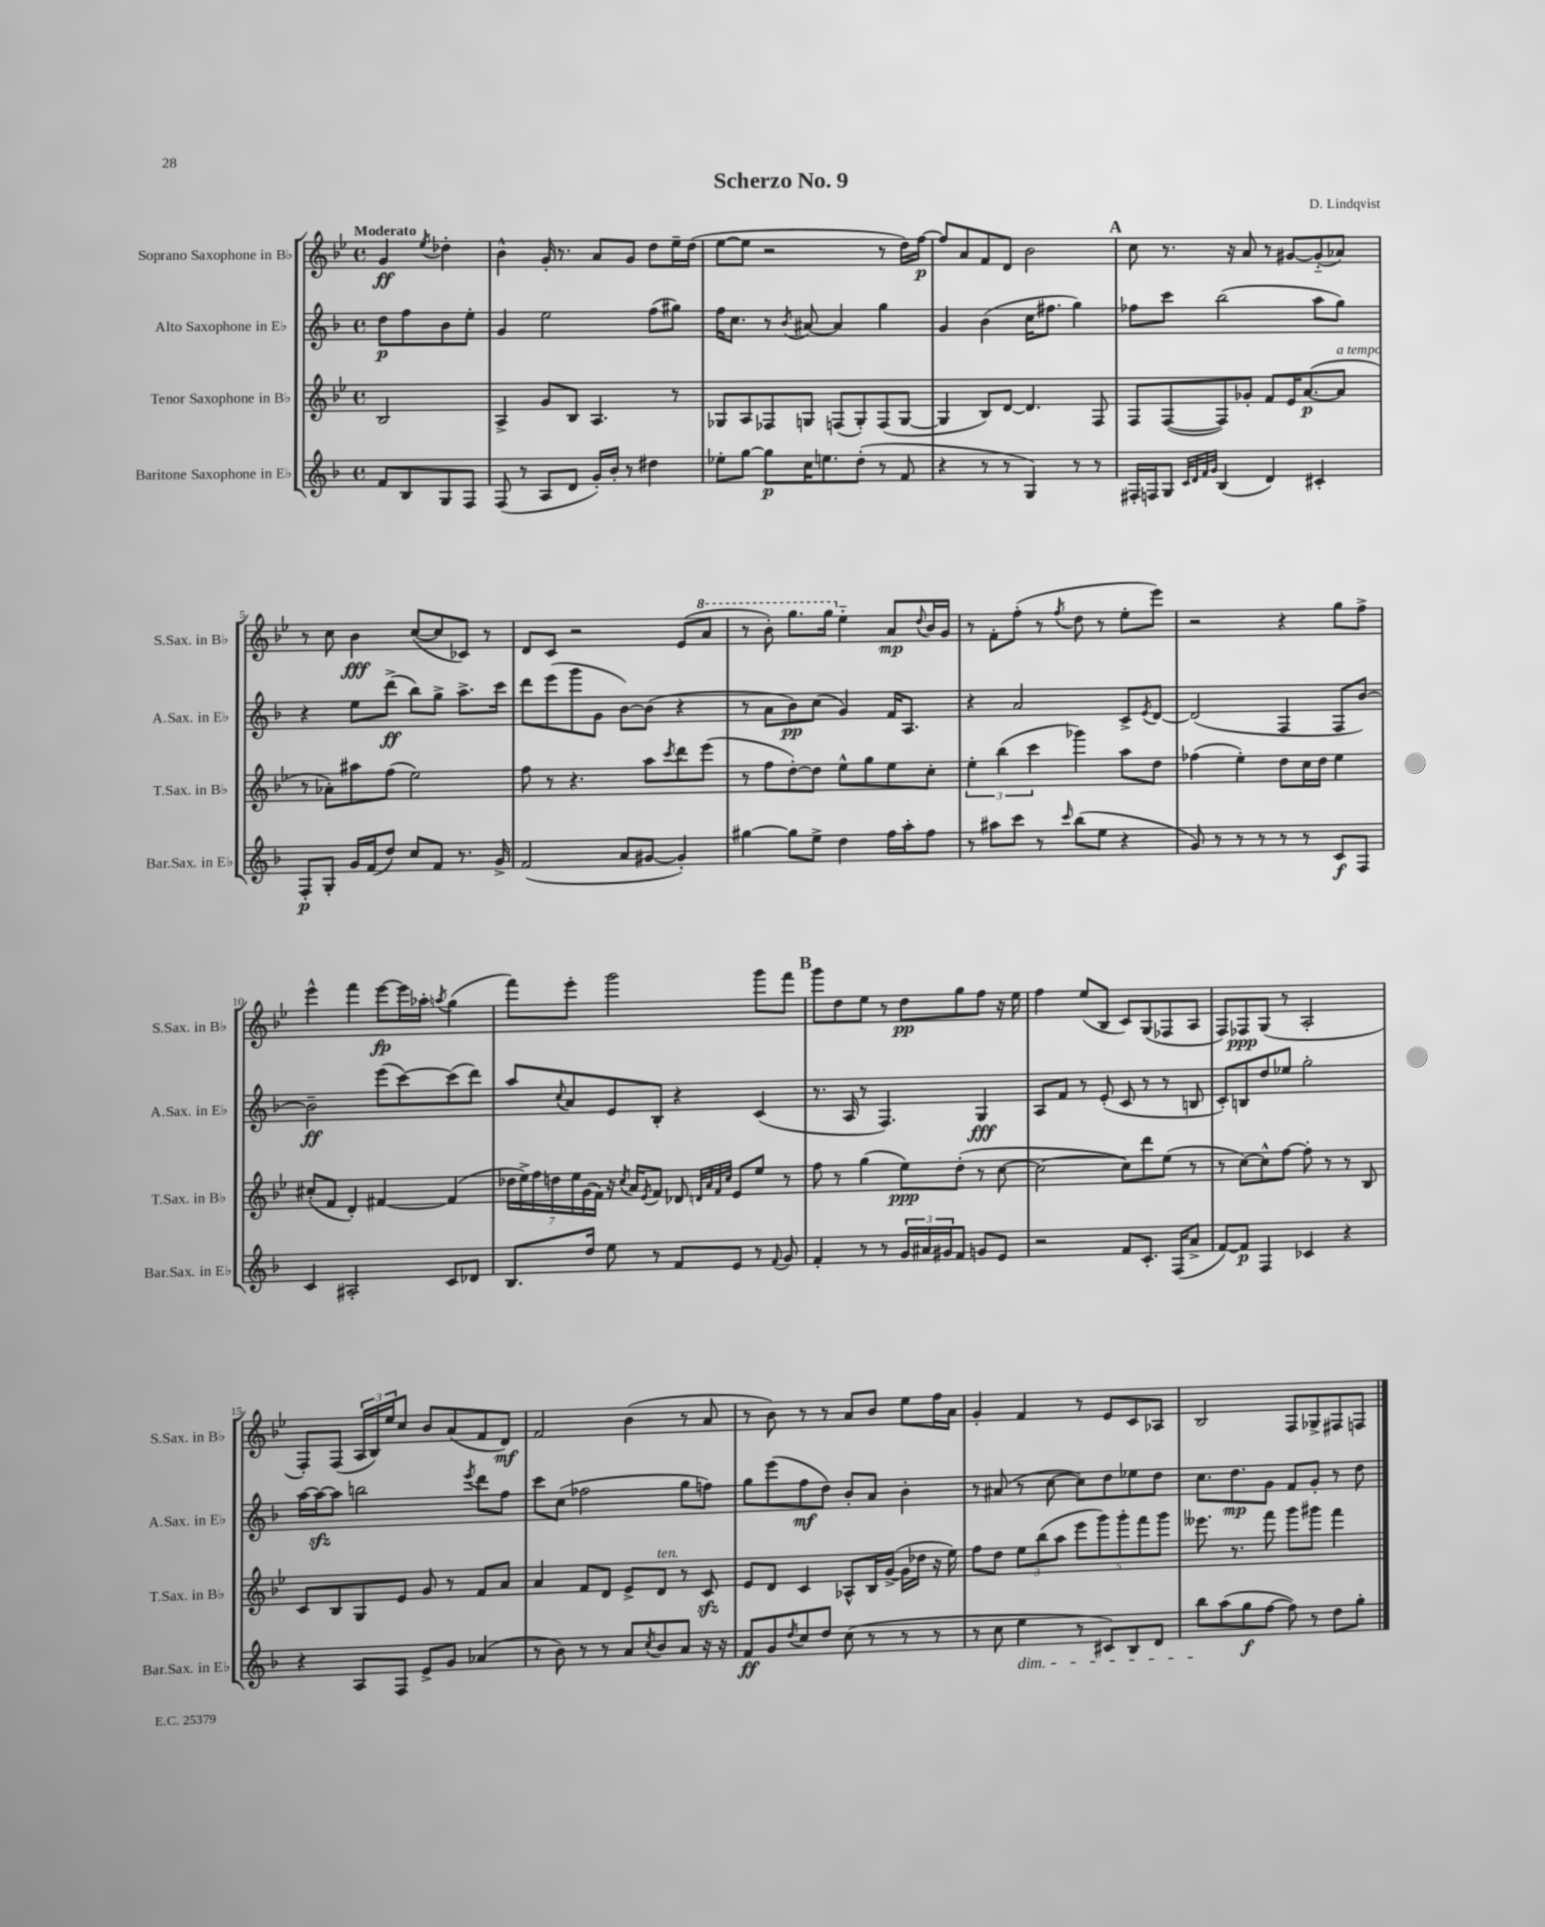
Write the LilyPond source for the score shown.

\header { title = "Scherzo No. 9" composer = "D. Lindqvist" }
<<
\new StaffGroup <<
\new Staff = "s0" \with { instrumentName = "Soprano Saxophone in Bb" shortInstrumentName = "S.Sax. in Bb" } {
    \clef treble \key bes \major \defaultTimeSignature \time 4/4 \partial 2 \tempo "Moderato"
    g'4\ff \acciaccatura { ees''8 } des''4-. |
    bes'4-^ g'16-. r8. a'8 g'8 d''8 ees''16-- d''16( |
    ees''8~ ees''8 r2 r8 d''16) f''16~\p |
    f''8 a'8 f'8 d'8 bes'2 |
    \mark \markup { \bold "A" } c''8 r8. r16 a'8 r8 gis'8~ gis'8-_( aes'8) |
    r8 c''8 bes'4\fff c''8~( c''8 ces'8) r8 |
    d'8 c'8 r2 ees'8( \ottava #1 a''8 |
    r8 bes''8-.) g'''8. g'''16 \ottava #0 ees''4-_ a'8\mp \appoggiatura { d''8 } bes'16 g'16 |
    r8 f'8-. f''8-.( r8 \acciaccatura { f''8 } d''8 r8 ees''8-. ees'''8) |
    r2 r4 g''8 f''8-> |
    ees'''4-^ f'''4 ees'''8~\fp ees'''16 aes''16-. \acciaccatura { a''8 } g''4( |
    f'''8) ees'''8-. g'''2 g'''8 f'''8 |
    \mark \markup { \bold "B" } g'''8 d''8 ees''8 r8 d''8\pp g''8 f''8 r16 ees''16 |
    f''4 ees''8( bes8 c'8) g8( fes8 a8 |
    f8) fes8\ppp g8( r8 a2-. |
    f8-.) f8( \tuplet 3/2 { a16 bes16) ees''16 } c''8 bes'8 a'8( f'8 d'8\mf) |
    f'2 bes'4( r8 a'8 |
    r8 bes'8) r8 r8 a'8 bes'8 ees''8 f''16 a'16 |
    g'4-. f'4 r8 ees'8 c'8 aes8 |
    bes2 f8 ges8-> fis8 f8 \bar "|." |
}
\new Staff = "s1" \with { instrumentName = "Alto Saxophone in Eb" shortInstrumentName = "A.Sax. in Eb" } {
    \clef treble \key f \major \defaultTimeSignature \time 4/4 \partial 2
    d''8\p f''8 bes'8 e''8-. |
    g'4 e''2 f''8( gis''8) |
    f''16 c''8. r8 \acciaccatura { bes'8 } ais'8~ ais'4 g''4 |
    g'4 bes'4( c''16 fis''8. g''4) |
    \mark \markup { \bold "A" } fes''8 c'''8 bes''2( a''8 g''8) |
    r4 e''8 d'''8->\ff( bes''8) g''8-> a''8.-> c'''16 |
    d'''8 e'''8( g'''8 g'8 bes'8~) bes'8( r4 |
    r8 a'8 bes'8\pp) c''8( g'4) f'16 a8. |
    r4 a'2 c'8-> \acciaccatura { e'8 } d'8~ |
    d'2( f4 f8 bes'8~) |
    bes'2--\ff e'''8( c'''8~) c'''8( d'''8) |
    a''8 \appoggiatura { c''8 } a'8 e'8 bes8-. r4 c'4( |
    \mark \markup { \bold "B" } r8. a16 r8 f4.) g4\fff |
    a8 f'8 r8 e'8-.( c'8 r8 r8 b8 |
    c'8-.) b8 d''8 ees''8 g''2-. |
    a''16~ a''16~\sfz a''8 b''2 \acciaccatura { e'''8 } d'''8 f''8 |
    c'''8 c''8( fes''2 g''8 f''8) |
    g''8 e'''8( f''8\mf d''8) bes'8-. a'8 bes'4-. |
    r8 ais'8( r8 c''8~ c''8) d''8 ees''8 d''8 |
    c''8. d''8.\mp g'8 f'8 g'8-. r8 d''8 \bar "|." |
}
\new Staff = "s2" \with { instrumentName = "Tenor Saxophone in Bb" shortInstrumentName = "T.Sax. in Bb" } {
    \clef treble \key bes \major \defaultTimeSignature \time 4/4 \partial 2
    bes2 |
    a4-> g'8 bes8 a4. r8 |
    ges8 a8 fes8 g8 f8( g8-.) f8( g8~ |
    g4 bes8) d'8~ d'4. f8 |
    \mark \markup { \bold "A" } f8 f8~( f8) ges'8-. f'8 ees'16 a'8.~\p( a'8^\markup { \italic "a tempo" } |
    r8 aes'8-.) ais''8 f''8( ees''2) |
    f''8 r8 r4. a''8 \acciaccatura { c'''8 } d'''8 ees'''8( |
    r8 f''8 d''8~-.) d''8 ees''8-^ g''8 ees''8 c''8-. |
    \tuplet 3/2 { ees''4-. bes''4( c'''4 } ges'''4) a''8 d''8 |
    fes''4( ees''4-.) d''8 c''16 d''16 ees''4 |
    cis''8-.( f'8 d'4-.) fis'4~ fis'4( |
    \tuplet 7/4 { des''16 ees''16->) f''16 d''16 ees''16 g'16( f'16) } r16 \acciaccatura { c''8 } a'16 \acciaccatura { ees'8 } f'8 des'8 \grace { d'32 a'32 f'32 c''32 } ees'8 ees''8 r8 |
    \mark \markup { \bold "B" } f''8 r8 g''4( ees''8\ppp) d''8-.( r8 c''8~ |
    c''2~ c''8) d'''8 ees''8( r8 |
    r8 c''8~) c''8-^ f''8~ f''8-. r8 r8 bes8 |
    c'8 bes8 g8 ees'8 g'8 r8 f'8 a'8 |
    a'4 f'8 d'8 ees'8-> d'8^\markup { \italic "ten." } r8 c'8\sfz |
    ees'8 d'8 c'4 aes8-^ bes16 g'16~->( g'16 des''16 r16 ees''16) |
    f''8 d''8 \tuplet 3/2 { ees''8 bes''8( a''8 } \tuplet 5/4 { ees'''8 g'''8) g'''8-. f'''8 g'''8 } |
    eeses'''8. r8. f'''8 g'''8 gis'''8 f'''4 \bar "|." |
}
\new Staff = "s3" \with { instrumentName = "Baritone Saxophone in Eb" shortInstrumentName = "Bar.Sax. in Eb" } {
    \clef treble \key f \major \defaultTimeSignature \time 4/4 \partial 2
    f'8 bes8 g8 f8 |
    f8( r8 a8 d'8 g'16-.) bes'16-. r8 dis''4 |
    ees''8-. g''8~ g''8\p c''16 e''8. d''8-.( r8 f'8 |
    r4 r8 r8 g4) r8 r8 |
    \mark \markup { \bold "A" } fis16-. f16 g8 \grace { c'32 d'32 f'32 g'32 } bes4( d'4) cis'4-. |
    f8-.\p g8-. g'16 f'16( d''8) c''8 f'8 r8. g'16-> |
    f'2( a'8 gis'8~ gis'4-.) |
    gis''4~ gis''8 e''8-> d''4 f''16 a''16-. f''8 |
    r8 ais''8 c'''8 r8 \grace { c'''16 } bes''8( e''8 r4 |
    g'8) r8 r8 r8 r8 r8 c'8\f f8 |
    c'4 ais2-. c'8 des'8 |
    bes8. d''16 e''8 r8 f'8 e'8 r8 \appoggiatura { f'8 } g'8 |
    \mark \markup { \bold "B" } f'4-. r8 r8 \tuplet 3/2 { g'16 ais'16 gis'16 } f'8 g'8 e'8 |
    r2 f'8 c'8.-. f16( a'8-> |
    f'8~) f'8\p f4 ces'4 r4 |
    r4 a8 f8 e'8-> g'8 aes'4( |
    r8 bes'8) r8 r8 a'8 \acciaccatura { c''8 } bes'8 a'8 r16 r16 |
    f'8\ff g'8 \acciaccatura { d''8 } c''8 d''8 c''8( r8 r8 r8 |
    r8 c''8 e''4\dim r8 cis'8) bes8 d'8 |
    bes''8\! a''8( g''8\f f''8~ f''8) r8 d''8 g''8-. \bar "|." |
}
>>
>>
